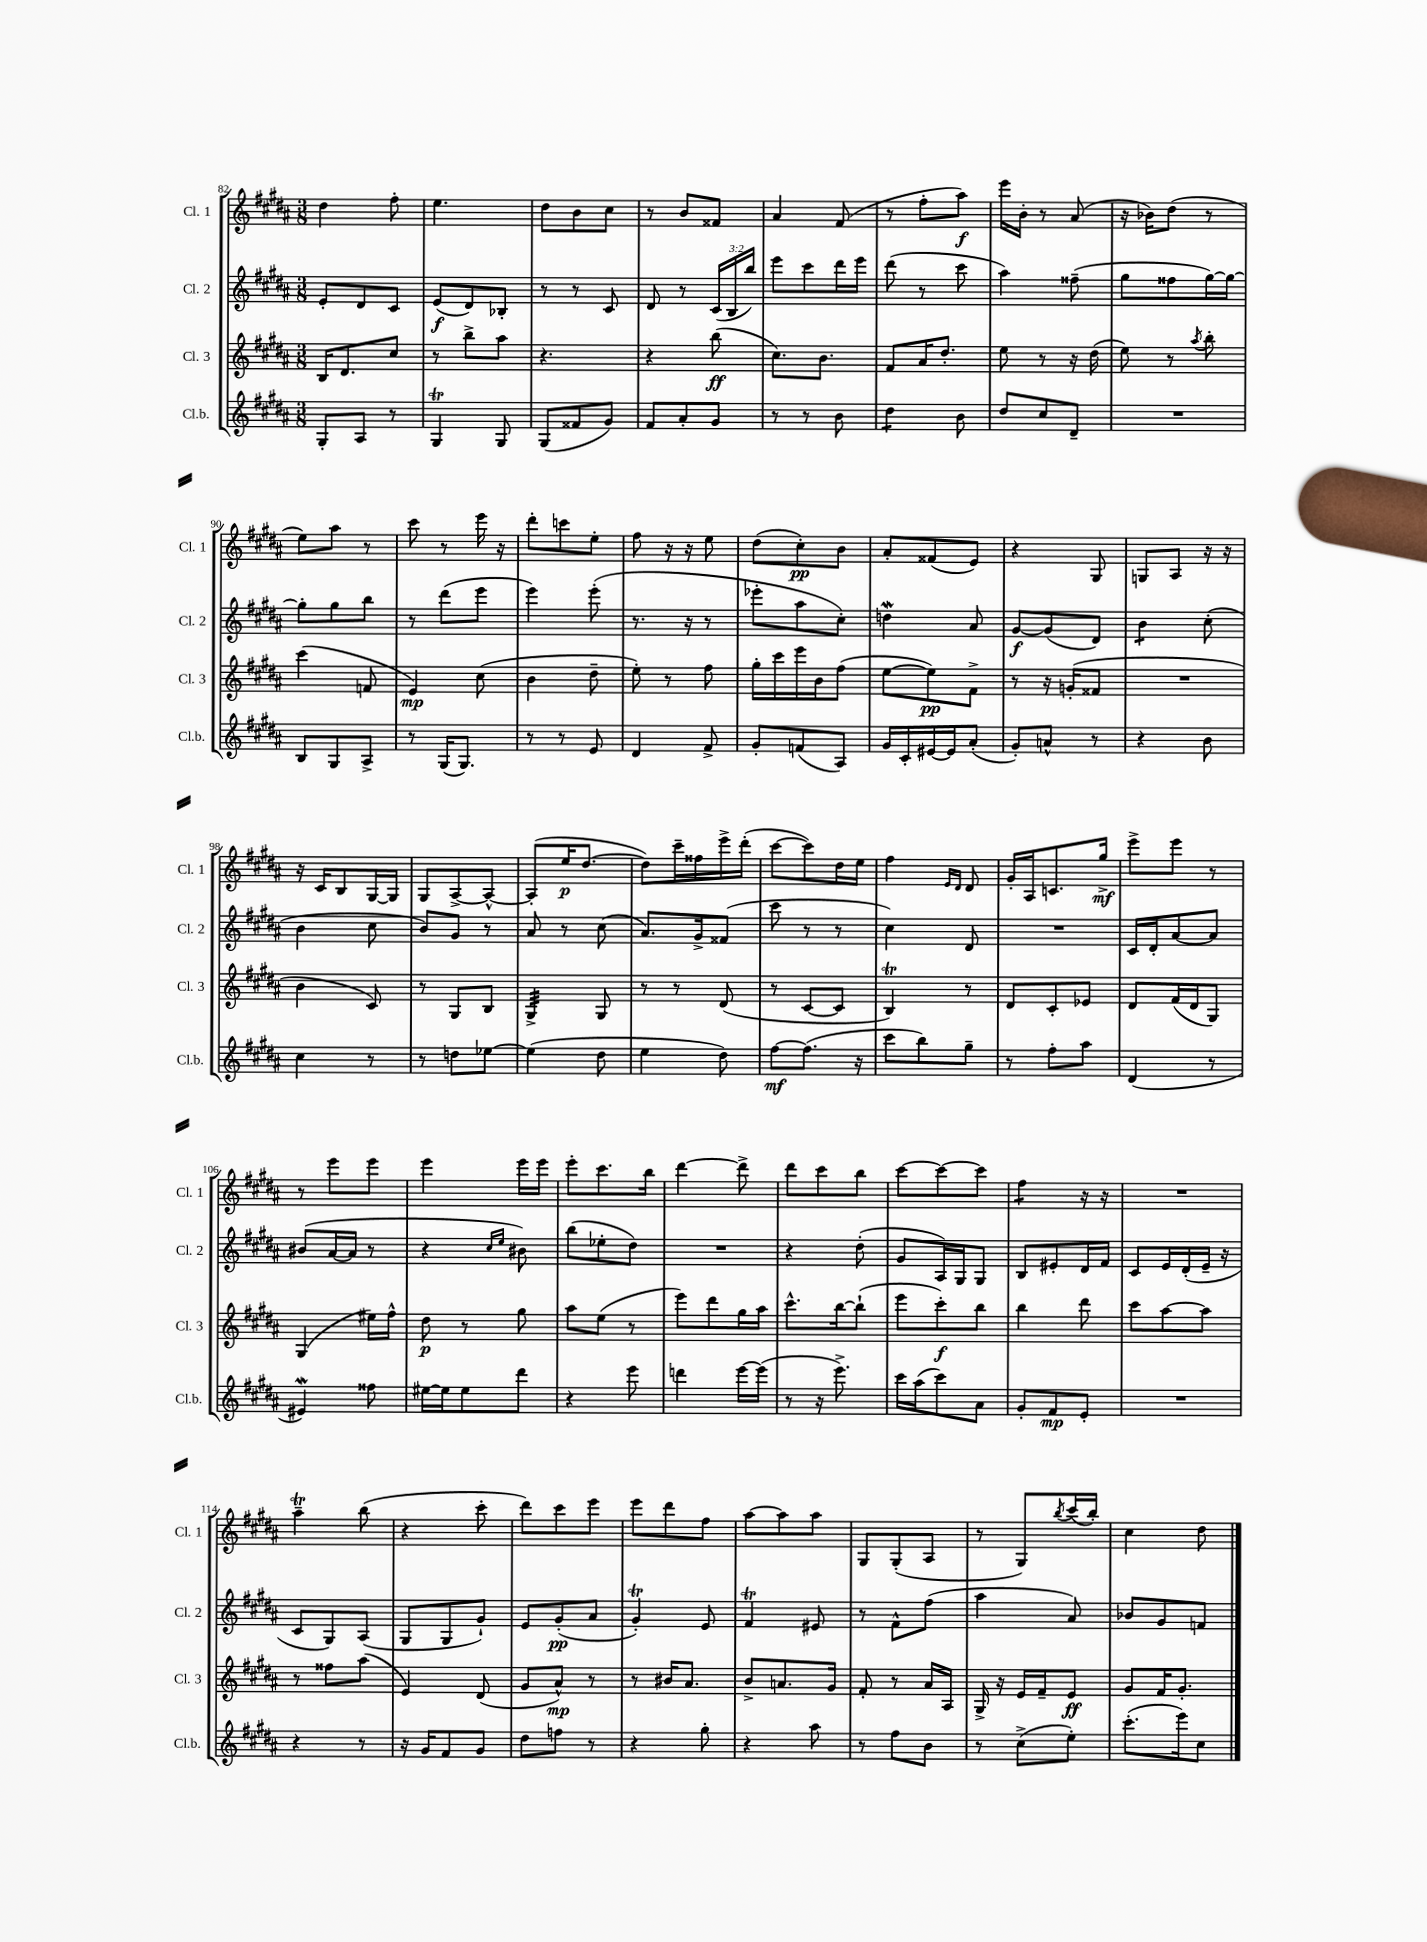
<<
\new StaffGroup <<
\new Staff = "s0" \with { instrumentName = "Cl. 1" shortInstrumentName = "Cl. 1" } {
    \clef treble \key b \major \numericTimeSignature \time 3/8
    dis''4 fis''8-. |
    e''4. |
    dis''8 b'8 cis''8 |
    r8 b'8 fisis'8 |
    ais'4 fis'8( |
    r8 fis''8-. ais''8\f) |
    e'''16 b'16-. r8 ais'8( |
    r16 bes'16) dis''8( r8 |
    e''8) ais''8 r8 |
    cis'''8 r8 e'''16 r16 |
    dis'''8-. c'''8 e''8-. |
    fis''8 r16 r16 e''8 |
    dis''8( cis''8-.\pp) b'8 |
    ais'8-. fisis'8( e'8) |
    r4 gis8 |
    g8 ais8 r16 r16 |
    r16 cis'16 b8 gis16~ gis16 |
    gis8 ais8~-> ais8~-^ |
    ais8-.( e''16\p dis''8.~ |
    dis''8) cis'''16-- fisis''16 e'''16-> dis'''16-.( |
    cis'''8~ cis'''8) dis''16 e''16 |
    fis''4 \grace { e'16 dis'16 } dis'8 |
    gis'16-. ais16 c'8. gis''16->\mf |
    e'''8-> e'''8 r8 |
    r8 e'''8 e'''8 |
    e'''4 e'''16 e'''16 |
    e'''8-. cis'''8. b''16 |
    dis'''4~ dis'''8-> |
    dis'''8 cis'''8 b''8 |
    cis'''8~ cis'''8~ cis'''8 |
    fis''4:8 r16 r16 |
    R4. |
    ais''4--\trill b''8( |
    r4 cis'''8-. |
    dis'''8) cis'''8 e'''8 |
    e'''8 dis'''8 fis''8 |
    ais''8~ ais''8 ais''8 |
    gis8 gis8-.( ais8 |
    r8 gis8) \acciaccatura { b''8 } cis'''16( b''16-.) |
    cis''4 dis''8 \bar "|." |
}
\new Staff = "s1" \with { instrumentName = "Cl. 2" shortInstrumentName = "Cl. 2" } {
    \clef treble \key b \major \numericTimeSignature \time 3/8 \override Staff.TupletNumber.text = #tuplet-number::calc-fraction-text
    e'8-. dis'8 cis'8 |
    e'8\f( dis'8) bes8-. |
    r8 r8 cis'8 |
    dis'8 r8 \tuplet 3/2 { cis'16( b16 b''16) } |
    e'''8 cis'''8 dis'''16 e'''16 |
    dis'''8( r8 cis'''8 |
    ais''4) fisis''8--( |
    gis''8 fisis''8 gis''16~) gis''16~ |
    gis''8-. gis''8 b''8 |
    r8 dis'''8( e'''8 |
    e'''4) e'''8-.( |
    r8. r16 r8 |
    ees'''8-. ais''8 cis''8-.) |
    d''4\mordent ais'8 |
    gis'8~\f gis'8( dis'8) |
    b'4:8 cis''8-.( |
    b'4 cis''8 |
    b'8) gis'8 r8 |
    ais'8 r8 cis''8( |
    ais'8.) gis'16-> fisis'8( |
    cis'''8 r8 r8 |
    cis''4) dis'8 |
    R4. |
    cis'16 dis'16-. ais'8~ ais'8 |
    bis'8( ais'16~ ais'16 r8 |
    r4 \grace { cis''16 e''16 } bis'8) |
    b''8( ees''8-. dis''8) |
    R4. |
    r4 dis''8-.( |
    gis'8 ais16) gis16 gis8 |
    b8 eis'8-. dis'16 fis'16 |
    cis'8 e'16 dis'16-.( e'16-- r16 |
    cis'8 gis8) ais8( |
    gis8 gis8 gis'8-!) |
    e'8 gis'8-.\pp( ais'8 |
    gis'4-.\trill) e'8 |
    fis'4\trill eis'8 |
    r8 fis'8-^ fis''8( |
    ais''4 ais'8) |
    bes'8 gis'8 f'8 \bar "|." |
}
\new Staff = "s2" \with { instrumentName = "Cl. 3" shortInstrumentName = "Cl. 3" } {
    \clef treble \key b \major \numericTimeSignature \time 3/8
    b16 dis'8. cis''8 |
    r8 b''8-> ais''8 |
    r4. |
    r4 b''8\ff( |
    cis''8.) b'8. |
    fis'8 ais'16 dis''8.-. |
    e''8 r8 r16 dis''16( |
    e''8) r8 \acciaccatura { ais''8 } b''8-. |
    cis'''4( f'8 |
    e'4\mp) cis''8( |
    b'4 dis''8-- |
    e''8-.) r8 fis''8 |
    gis''16-. cis'''16 e'''16 b'16 fis''8( |
    e''8~ e''8\pp) fis'8-> |
    r8 r16 g'16-.( fisis'8 |
    R4. |
    b'4 cis'8) |
    r8 gis8 b8 |
    gis4:32-> gis8 |
    r8 r8 dis'8( |
    r8 cis'8~ cis'8 |
    b4\trill) r8 |
    dis'8 cis'8-. ees'8 |
    dis'8 fis'16( dis'16 gis8) |
    gis4( eis''16) fis''16-^ |
    dis''8\p r8 gis''8 |
    ais''8 e''8( r8 |
    e'''8) dis'''8 gis''16 ais''16 |
    cis'''8.-^ b''16~ b''8-!( |
    e'''8 cis'''8-.\f) b''8 |
    b''4 dis'''8 |
    cis'''8 ais''8~ ais''8 |
    r8 fisis''8 ais''8( |
    e'4) dis'8( |
    gis'8 ais'8-^\mp) r8 |
    r8 bis'16 ais'8. |
    b'8-> a'8. gis'16 |
    fis'8-. r8 ais'16 ais16 |
    gis16-> r16 e'16 fis'16-- e'8\ff |
    gis'8 fis'16 gis'8.-. \bar "|." |
}
\new Staff = "s3" \with { instrumentName = "Cl.b." shortInstrumentName = "Cl.b." } {
    \clef treble \key b \major \numericTimeSignature \time 3/8
    gis8-. ais8 r8 |
    gis4\trill gis8 |
    gis8( fisis'8 gis'8) |
    fis'8 ais'8-. gis'8 |
    r8 r8 b'8 |
    dis''4:8 b'8 |
    dis''8 cis''8 dis'8-- |
    R4. |
    b8 gis8 ais8-> |
    r8 gis16( gis8.) |
    r8 r8 e'8 |
    dis'4 fis'8-> |
    gis'8-. f'8( ais8) |
    gis'16 cis'16-. eis'16~ eis'16 ais'8-.( |
    gis'8-.) a'8-^ r8 |
    r4 b'8 |
    cis''4 r8 |
    r8 d''8 ees''8~ |
    ees''4( dis''8 |
    e''4 dis''8) |
    fis''8~\mf fis''8.( r16 |
    cis'''8 b''8) gis''8-- |
    r8 fis''8-. ais''8 |
    dis'4( r8 |
    eis'4\mordent) fisis''8 |
    eis''16~ eis''16 eis''8 dis'''8 |
    r4 e'''8 |
    d'''4 e'''16~ e'''16( |
    r8 r16 e'''8.->) |
    cis'''16 ais''16( cis'''8) ais'8 |
    gis'8-. fis'8\mp e'8-. |
    R4. |
    r4 r8 |
    r16 gis'16 fis'8 gis'8 |
    dis''8 f''8 r8 |
    r4 gis''8-. |
    r4 ais''8 |
    r8 fis''8 b'8 |
    r8 cis''8->( e''8-.) |
    cis'''8.-.( e'''16) cis''8 \bar "|." |
}
>>
>>
\layout { \context { \Score currentBarNumber = #82 } }
